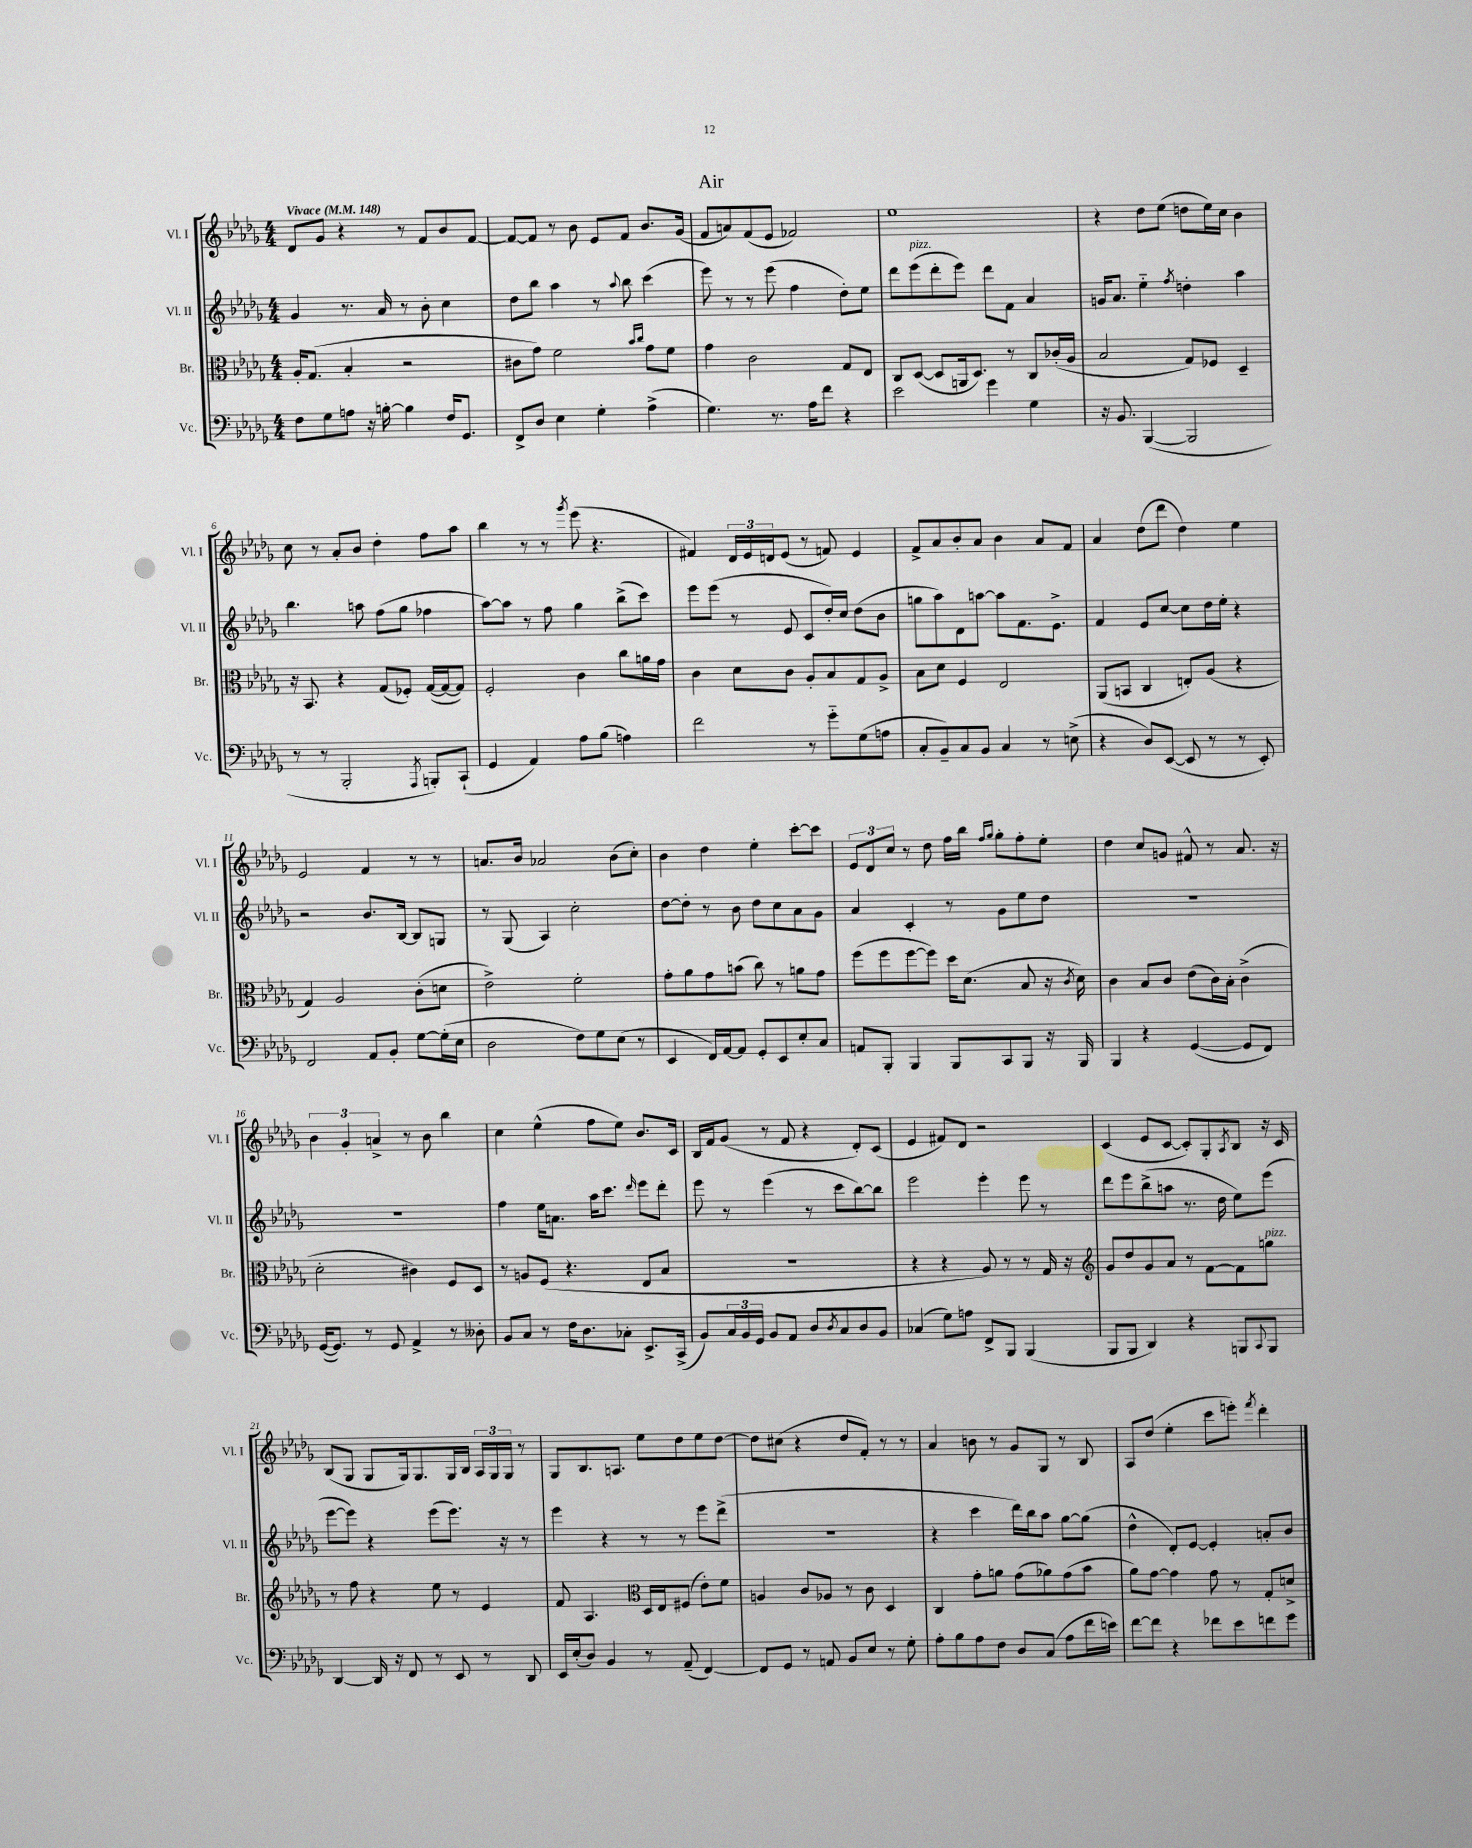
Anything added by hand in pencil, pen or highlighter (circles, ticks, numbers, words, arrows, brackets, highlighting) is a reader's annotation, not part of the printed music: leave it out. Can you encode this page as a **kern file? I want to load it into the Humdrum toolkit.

**kern	**kern	**kern	**kern
*part4	*part3	*part2	*part1
*staff4	*staff3	*staff2	*staff1
*I"Vc.	*I"Br.	*I"Vl. II	*I"Vl. I
*I'Vc.	*I'Br.	*I'Vl. II	*I'Vl. I
*clefF4	*clefC3	*clefG2	*clefG2
*k[b-e-a-d-g-]	*k[b-e-a-d-g-]	*k[b-e-a-d-g-]	*k[b-e-a-d-g-]
*M4/4	*M4/4	*M4/4	*M4/4
*MM148	*MM148	*MM148	*MM148
=1	=1	=1	=1
!	!	!	!LO:TX:a:B:t=Vivace
8F\L	16A-'/KL	4g-/	8d-/L
.	(8.G-/J	.	.
8G-\	.	.	8g-/J
8An\J	4B-'/	8.r	4r
16r	.	.	.
[16Bn'\	.	16a-/	.
4B\]	2r	8r	8r
.	.	8b-'\	8f/L
16F/KL	.	4cc\	8b-/
8.GG-/J	.	.	.
.	.	.	[8f/J
=2	=2	=2	=2
8FF^/L	8c#X\L	8dd-\L	8f/L_
8D-/J	8g-\J)	8bb-\J	8f/J]
4E-\	2f\	4aa-\	8r
.	.	.	8b-\
4G-'\	.	8r	8e-/L
.	.	8qqaa-/	.
.	.	8bb-\	8f/J
.	16qqb-/LL	.	.
.	16qqcc/JJ	.	.
(4A-^\	8g-\L	(4ccc\	8.b-/L
.	8f\J	.	.
.	.	.	(16g-/Jk
=3	=3	=3	=3
4.G-\)	4g-\	8eee-\)	8f/L
.	.	8r	8an/)
.	2c\	8r	(8f/
8.r	.	(8eee-\	8e-/J
.	.	4ff\	2f-X/)
16A-\KL	.	.	.
8f\J	.	.	.
4r	8G-/L	8dd-'\L)	.
.	8E-/J	8ee-\J	.
=4	=4	=4	=4
2e-\	8C/L	8ddd-\L	1ee-
!	!	!LO:TX:a:i:t=pizz.	!
.	([8D-/J	(8eee-\	.
.	8D-/L]	8ddd-'\	.
.	16AAn/k	8eee-\J)	.
.	8.D-/J)	.	.
4g-\	.	8ddd-\L	.
.	8r	8f\J	.
4G-\	8C/L	4a-/	.
.	(16c-X'/L	.	.
.	16A-/JJ	.	.
=5	=5	=5	=5
16r	2B-/	16gn/KL	4r
8.BB-/	.	8.a-/J	.
([4BBB-/	.	4ee-\	8dd-\L
.	.	.	(8ee-\J
.	.	8qff/	.
2BBB-/]	8G-/L)	4ddn'\	8ddn\L
.	8F-X/J	.	16ee-\L)
.	.	.	16cc\JJ
.	4D-~/	4aa-\	4b-\
!!LO:LB:g=z
=6	=6	=6	=6
8r	16r	4.bb-\	8cc\
.	8.BB-/	.	.
8r	.	.	8r
2BBB-'/	4r	.	8a-'/L
.	.	8aan\	8b-/J
.	(8G-/L	(8ff\L	4dd-'\
.	8F-X'/J)	8gg-\J	.
8qAAA-/	.	.	.
8BBBn'/L)	([16G-/LL	4ff-X\	8ff\L
.	16G-/J_	.	.
(8CC`/J	8G-/J])	.	8aa-\J
=7	=7	=7	=7
4GG-/	2F'/	[8aa-\L)	4bb-\
.	.	8aa-\J]	.
4AA-/)	.	8r	8r
.	.	8ff\	8r
.	.	.	8qggg-/
8A-\L	4c\	4gg-\	(8eee-\
(8B-\J	.	.	4.r
4An\)	8cc\L	(8bb-^\L	.
.	16an\L	8ccc\J)	.
.	16g-\JJ	.	.
=8	=8	=8	=8
2f\	4c\	8eee-\L	4f#X/)
.	.	(8eee-\J	.
.	8d-\L	8r	24d-/LL
.	.	.	24e-/
.	.	.	24dn/J
.	8c\J	8e-/	(8e-/J
8r	8A-'/L	8c/L	8r
8g-\L	8B-/	16dd-'/L)	8fn/)
.	.	16cc/JJ	.
(8G-\	8G-/	(8dd-\L	4e-/
8An\J	8A-^/J	8b-\J	.
=9	=9	=9	=9
8C'/L	8B-\L	8ggn\L	8f^/L
8BB-~/)	8d-\J	8aa-\)	8a-/
8C/	4F/	8d-\	8b-'/
8BB-/J	.	[8aan\J	8a-/J
4C/	2E-/	8aa\L]	4b-\
.	.	8.f\	.
8r	.	.	8a-/L
.	.	8.e-^\J	.
(8En^\	.	.	8f/J
=10	=10	=10	=10
4r	(8AA-/L	4f/	4a-/
.	8BBn/J	.	.
8D-/L)	4C/	8e-/L	(8dd-\L
([8EE-/J	.	[8cc/J	8ddd-\J
8EE-/]	8En'/L)	8cc\L]	4dd-\)
8r	(8A-/J	16dd-\L	.
.	.	16ee-'\JJ	.
8r	4r	4r	4ee-\
8EE-'/)	.	.	.
!!LO:LB:g=z
=11	=11	=11	=11
2FF/	4G-/)	2r	2e-/
.	2A-/	.	.
8AA-/L	.	8.b-/L	4f/
8BB-'/J	.	.	.
.	.	[16B-/Jk	.
[8G-\L	(8c'\L	8B-/L]	8r
(16G-'\L]	8dn\J	8Gn/J	8r
16E-\JJ	.	.	.
=12	=12	=12	=12
2D-\	2e-^\)	8r	8.an/L
.	.	(8G-/	.
.	.	.	16b-/Jk
.	.	4A-/)	2a-X/
8F\L)	2f'\	2cc'\	.
8G-\	.	.	.
(8E-\J	.	.	(8b-\L
8r	.	.	8cc'\J)
=13	=13	=13	=13
4EE-/	8g-'\L	[8dd-\L	4b-\
.	8a-\	8dd-'\J]	.
16FF/LL)	8g-\	8r	4dd-\
[16AA-/J	.	.	.
8AA-/J]	(8bn\J	8b-\	.
8GG-'/L	8cc\)	8dd-\L	4ee-'\
8EE-/	8r	8cc\	.
8E-'/	8an\L	8a-\	[8ccc'\L
8C/J	8g-\J	8g-\J	8ccc\J]
=14	=14	=14	=14
8AAn/L	(8ff\L	4a-/	12e-/L
.	.	.	12d-/
8BBB-'/J	8ff\	.	.
.	.	.	12cc/J
4BBB-/	[8ff\	4c'/	8r
.	8ff\J])	.	8dd-\
8BBB-/L	16dd-\KL	8r	16ff\LL
.	(8.d-\J	.	16bb-\JJ
.	.	.	16qqff/LL
.	.	.	16qqgg-/JJ
8CC/	.	8g-\L	8gg-'\L
8BBB-/J	8B-/	8ee-\	8ff'\
16r	16r	8dd-\J	8ee-'\J
.	8qc/	.	.
16BBB-/	16d-\)	.	.
=15	=15	=15	=15
4BBB-/	4c\	1r	4dd-\
4r	8B-/L	.	8cc/L
.	8c/J	.	8gn/J
([4GG-/	(8e-\L	.	8f#X^^/
.	16c\L)	.	8r
.	16B-'\JJ	.	.
8GG-/L]	(4c^\	.	8.a-/
8FF/J)	.	.	.
.	.	.	16r
!!LO:LB:g=z
=16	=16	=16	=16
([16GG-/KL	2d-'\	1r	6b-\
8.GG-/J])	.	.	.
.	.	.	6g-'/
8r	.	.	.
.	.	.	6an^/
8GG-/	.	.	.
4AA-^/	4c#X\)	.	8r
.	.	.	8b-\
8r	8F/L	.	4bb-\
8D--X'\	8D-/J	.	.
=17	=17	=17	=17
8BB-/L	8r	4ff\	4cc\
8C/J	8An/L	.	.
8r	(8F/J	16ee-\KL	(4ee-^^\
.	.	8.an\J	.
16F\KL	4.r	.	.
8.D-\	.	.	.
.	.	16aa-\KL	8ff\L
.	.	8.ccc\J	.
8C-X'\J	.	.	8ee-\J)
.	.	16qqddd-/	.
8.EE-^/L	8E-/L	8eee-\L	8.b-/L
.	8B-/J	8ddd-'\J	.
(16CC^/Jk	.	.	16c/Jk
=18	=18	=18	=18
8BB-/L)	1r	8eee-\	16B-/LL
.	.	.	16f/J
24C/L	.	8r	(8g-/J
24BB-/	.	.	.
24GG-/JJ	.	.	.
8BB-/L	.	(4eee-\	8r
8AA-/J	.	.	8f/
8D-/L	.	8r	4r
8qD-/	.	.	.
8C/	.	8ccc\L	.
8D-/	.	[8bb-\)	8d-'/L)
8BB-/J	.	8bb-\J]	(8c/J
=19	=19	=19	=19
(4C-X/	4r	2eee-\	4e-/
8G-\L)	4r	.	8f#X/L)
8An\J	.	.	8d-/J
8FF^/L	8A-/)	4eee-'\	2r
8BBB-/J	8r	.	.
(4BBB-/	8r	8eee-\	.
.	16G-/	8r	.
.	16r	.	.
=20	=20	=20	=20
*	*clefG2	*	*
8BBB-/L	8g-/L	8ddd-\L	(4c/
8BBB-/J	8dd-/	8eee-\	.
4DD-/)	8g-/	(8bb-^\	8e-/L
.	8a-/J	8aan\J	[8c/J
4r	8r	8.r	8c'/L])
.	[8f\L	.	8G-'/
.	.	16dd-\	.
.	.	.	8qA-/
8BBBn/L	8f\]	8ee-\L)	8B-/J
8qqCC/	.	.	.
!	!LO:TX:a:i:t=pizz.	!	!
8BBB/J	8ggn\J	(8eee-\J	16r
.	.	.	16c/
!!LO:LB:g=z
=21	=21	=21	=21
[4DD-/	8r	[8eee-\L	(8B-/L
.	8ff\	8eee-\J])	8G-/J
16DD-/]	4r	4r	8G-/L
16r	.	.	.
8FF/	.	.	16G-/k)
.	.	.	8.G-/
8r	8ee-\	(8eee-\L	.
8EE-/	8r	8.eee-\J)	16G-/L
.	.	.	16B-/JJ
8r	4e-/	.	24A-/LL
.	.	.	24G-/
.	.	16r	.
.	.	.	24G-/JJ
8DD-/	.	8r	8r
=22	=22	=22	=22
16EE-/LL	8f/	4eee-\	8G-/L
(16E-'/J	.	.	.
8D-/J)	4.A-/	.	8.B-/
4BB-/	.	4r	.
.	.	.	8.An/J
*	*clefC3	*	*
8r	16D-/LL	8r	8ee-\L
.	16E-/J	.	.
(8AA-~/	(8F#X/J	8r	8dd-\
[4FF/)	8e-'\L)	8eee-\L	8ee-\
.	8f\J	(8ddd-^\J	[8dd-\J
=23	=23	=23	=23
8FF/L]	4An/	1r	8dd-\L]
8GG-/J	.	.	(8cc#X\J
8r	8c/L	.	4r
8AAn/	8A-X/J	.	.
8BB-/L	8r	.	8dd-/L
8E-/J	8c\	.	8f'/J)
8r	4D-/	.	8r
8G-'\	.	.	8r
=24	=24	=24	=24
8A-'\L	4C/	4r	4a-/
8B-\	.	.	.
8A-\	8g-'\L	4ccc\	8bn\
8F\J	8an\J	.	8r
8D-/L	(8g-\L	16ddd-\LL)	8g-/L
.	.	16bb-\J	.
(8C/J	8a-X\)	8aa-\J	8G-/J
8A-\L	(8g-\	[8gg-\L	8r
16f\L	8b-\J	(8gg-\J]	8B-/
16en\JJ)	.	.	.
=25	=25	=25	=25
[8f\L	8a-\L)	4dd-^^\	8A-/L
8f\J]	[8g-\J	.	(8dd-/J
4r	4g-\]	8d-'/L)	4ee-'\
.	.	[8e-/J	.
8f-X\L	8g-\	4e-'/]	8ccc\L
8e-\	8r	.	8eeen'\J)
.	.	.	8qfff/
8fn\	8G-'/L	8an'/L	4ddd-'\
8g-\J	8dn^/J	8b-/J	.
==	==	==	==
*-	*-	*-	*-
